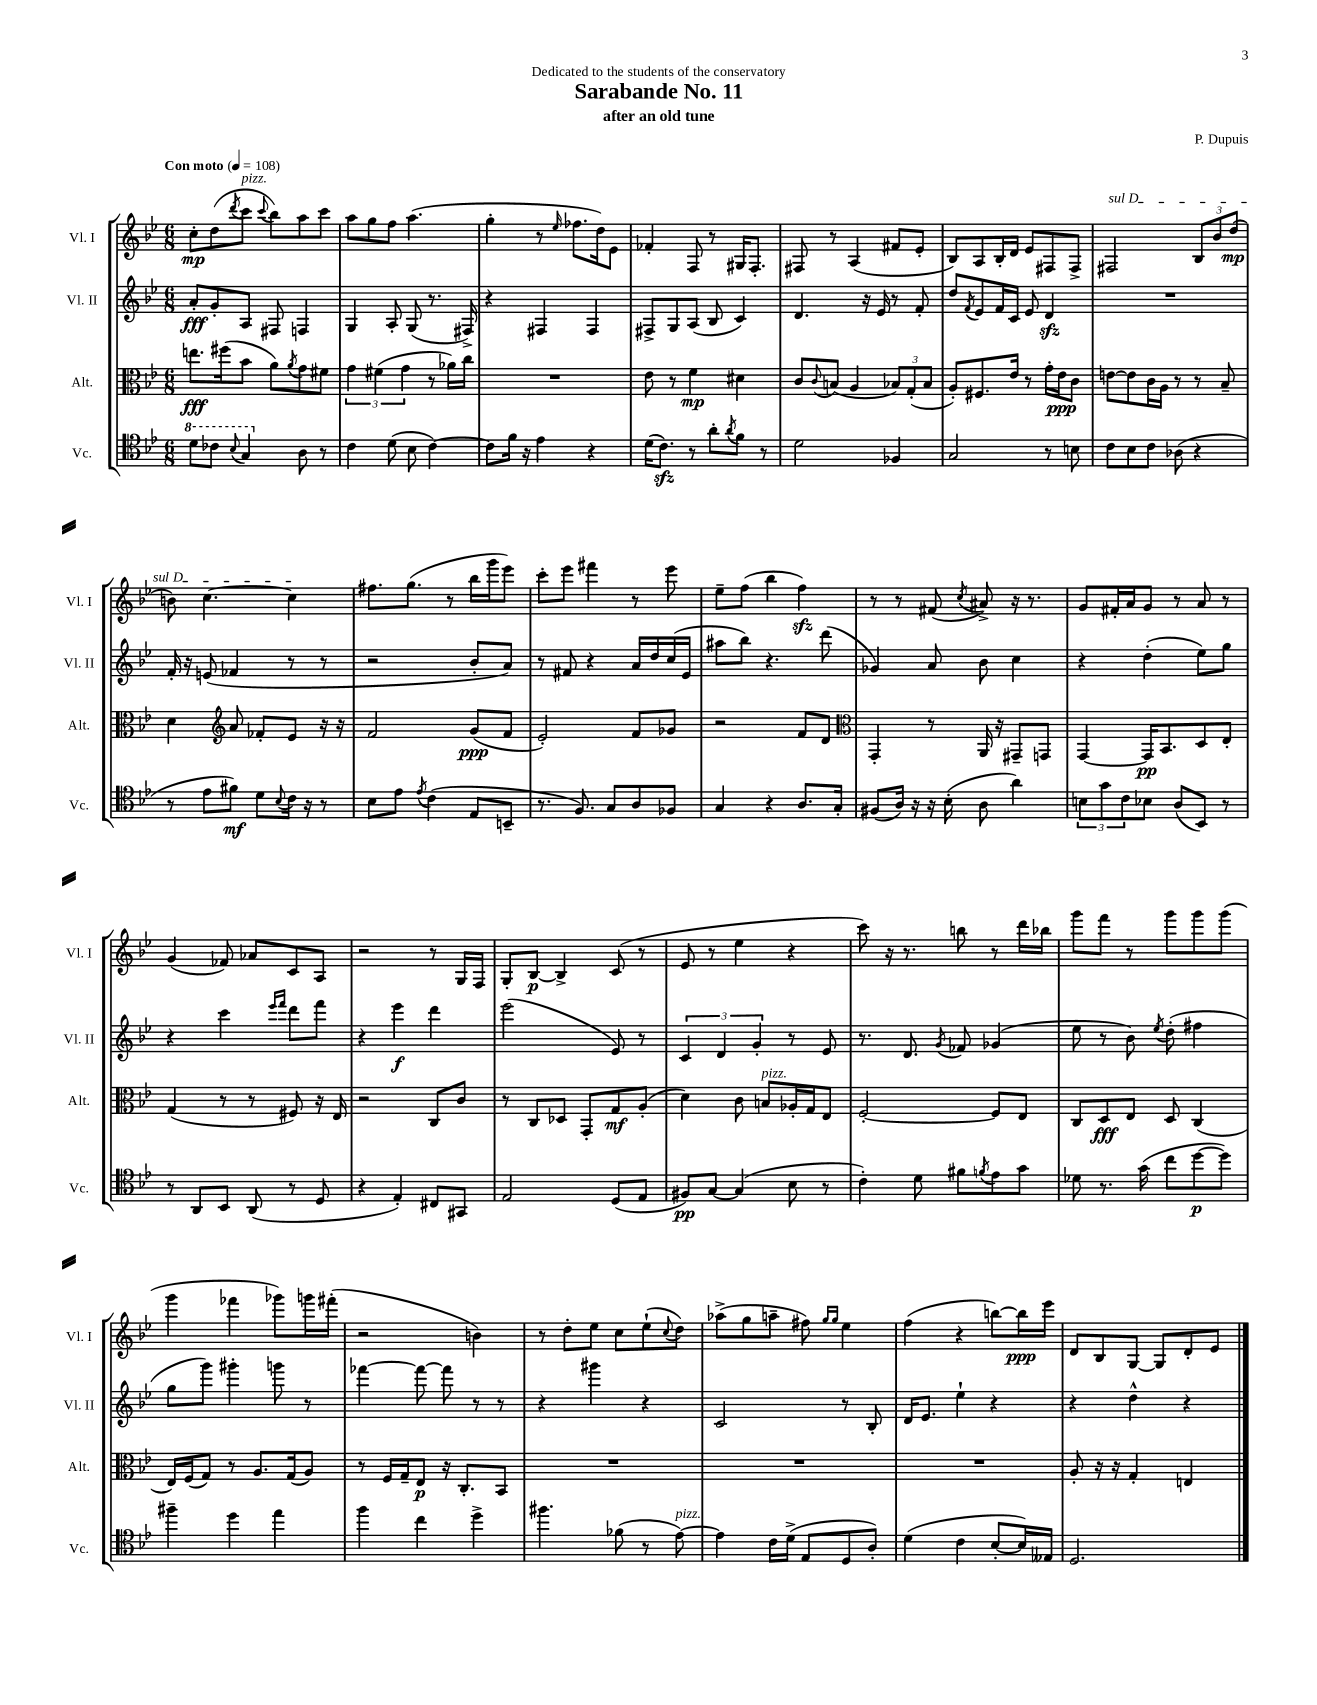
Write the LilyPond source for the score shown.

\header { title = "Sarabande No. 11" composer = "P. Dupuis" subtitle = "after an old tune" dedication = "Dedicated to the students of the conservatory" }
<<
\new StaffGroup <<
\new Staff = "s0" \with { instrumentName = "Vl. I" shortInstrumentName = "Vl. I" } {
    \clef treble \key bes \major \numericTimeSignature \time 6/8 \tempo "Con moto" 4 = 108
    c''8-.\mp d''8( \acciaccatura { d'''8 } c'''8^\markup { \italic "pizz." } \appoggiatura { c'''8 } bes''8) a''8 c'''8 |
    a''8 g''8 f''8 a''4.( |
    g''4-. r8 \grace { ees''16 } fes''8. d''16) ees'8 |
    fes'4-. f8 r8 gis16 f8.-. |
    fis8 r8 a4( fis'8 ees'8-. |
    bes8) a8 bes16-. d'16 ees'8 fis8 fis8-> |
    \once \override TextSpanner.bound-details.left.text = \markup { \italic "sul D" } fis2\startTextSpan \tuplet 3/2 { bes8 bes'8 d''8\mp( } |
    b'8) c''4.~ c''4\stopTextSpan |
    fis''8. g''8.( r8 bes''16 g'''16 ees'''8) |
    c'''8-. ees'''8 fis'''4 r8 ees'''8 |
    ees''8-- f''8( bes''4 f''4\sfz) |
    r8 r8 fis'8( \acciaccatura { c''8 } ais'8->) r16 r8. |
    g'8 fis'16-. a'16 g'8 r8 a'8 r8 |
    g'4( fes'8) aes'8 c'8 a8 |
    r2 r8 g16 f16 |
    g8-. bes8~\p bes4-> c'8( r8 |
    ees'8 r8 ees''4 r4 |
    c'''8) r16 r8. b''8 r8 d'''16 bes''16 |
    g'''8 f'''8 r8 g'''8 g'''8 g'''8( |
    g'''4 fes'''4 ges'''8) g'''16 fis'''16-.( |
    r2 b'4) |
    r8 d''8-. ees''8 c''8 ees''8-!( \appoggiatura { c''8 } d''8) |
    aes''8->( g''8 a''8-- fis''8) \grace { g''16 g''16 } ees''4 |
    f''4( r4 b''8~) b''16\ppp ees'''16 |
    d'8 bes8 g8~ g8 d'8-. ees'8 \bar "|." |
}
\new Staff = "s1" \with { instrumentName = "Vl. II" shortInstrumentName = "Vl. II" } {
    \clef treble \key bes \major \numericTimeSignature \time 6/8
    a'8-.\fff g'8-. a8 fis8 f4 |
    g4 a8-. g8( r8. fis16->) |
    r4 fis4 fis4 |
    fis8-> g8 a8( bes8 c'4) |
    d'4. r16 ees'16 r8 f'8-. |
    d''8 \acciaccatura { f'8 } ees'8 f'16 c'16 ees'8 d'4\sfz |
    R2. |
    f'16-. r16 e'8( fes'4 r8 r8 |
    r2 bes'8-. a'8) |
    r8 fis'8 r4 a'16 d''16 c''16( ees'16 |
    ais''8 bes''8) r4. d'''8( |
    ges'4) a'8 bes'8 c''4 |
    r4 d''4-.( ees''8) g''8 |
    r4 c'''4 \grace { ees'''16 f'''16 } d'''8 f'''8 |
    r4 ees'''4\f d'''4 |
    ees'''2( ees'8) r8 |
    \tuplet 3/2 { c'4 d'4 g'4-. } r8 ees'8 |
    r8. d'8. \acciaccatura { g'8 } fes'8 ges'4( |
    ees''8 r8 bes'8) \acciaccatura { ees''8 } d''8-.( fis''4 |
    g''8 g'''8) gis'''4-. g'''8 r8 |
    fes'''4~ fes'''8~ fes'''8 r8 r8 |
    r4 gis'''4 r4 |
    c'2 r8 bes8-. |
    d'16 ees'8. ees''4-! r4 |
    r4 d''4-^ r4 \bar "|." |
}
\new Staff = "s2" \with { instrumentName = "Alt." shortInstrumentName = "Alt." } {
    \clef alto \key bes \major \numericTimeSignature \time 6/8
    e''8.\fff fis''16( bes'8 a'8) \acciaccatura { a'8 } g'8 fis'8 |
    \tuplet 3/2 { g'4 fis'4( g'4 } r8 aes'16) c''16 |
    R2. |
    ees'8 r8 f'4\mp dis'4 |
    c'8 \appoggiatura { c'8 } b8( a4 \tuplet 3/2 { bes8) g8-.( bes8 } |
    a8-.) fis8. ees'16 r8 g'16-. ees'16\ppp c'8 |
    e'8~ e'8 c'16 a16 r8 r8 bes8-- |
    d'4 \clef treble a'8 fes'8-. ees'8 r16 r16 |
    f'2 g'8\ppp( f'8 |
    ees'2-.) f'8 ges'8 |
    r2 f'8 d'8 |
    \clef alto g,4-. r8 a,16 r16 gis,8-- g,8 |
    g,4~ g,16\pp bes,8. d8 ees8-. |
    g4( r8 r8 fis8) r16 ees16 |
    r2 c8 c'8 |
    r8 c8 des8 g,8-. g8\mf a8-.( |
    d'4) c'8 b8^\markup { \italic "pizz." } aes16-. g16 ees8 |
    f2~-. f8 ees8 |
    c8 d8\fff ees8 d8 c4( |
    ees16) f16( g8) r8 a8. g16( a8) |
    r8 f16 g16-- ees8\p r16 c8.-. bes,8 |
    R2. |
    R2. |
    R2. |
    a8-. r16 r16 g4-. e4 \bar "|." |
}
\new Staff = "s3" \with { instrumentName = "Vc." shortInstrumentName = "Vc." } {
    \clef tenor \key bes \major \numericTimeSignature \time 6/8
    \ottava #1 d''8 ces''8 \appoggiatura { bes'8 } g'4 \ottava #0 a8 r8 |
    c'4 d'8( bes8 c'4~) |
    c'8 f'16 r16 ees'4 r4 |
    d'16( c'8.\sfz) r8 a'8-. \acciaccatura { a'8 } f'8 r8 |
    d'2 fes4 |
    g2 r8 b8 |
    c'8 bes8 c'8 aes8( r4 |
    r8 ees'8 fis'8\mf) d'8 \appoggiatura { bes8 } c'16 r16 r8 |
    bes8 ees'8 \acciaccatura { ees'8 } c'4( ees8 b,8-- |
    r8. f8.) g8 a8 fes8 |
    g4 r4 a8. g16-. |
    fis8( a16) r16 r16 bes16-.( a8 a'4) |
    \tuplet 3/2 { b8 g'8 c'8 } bes8 a8( bes,8) r8 |
    r8 a,8 bes,8 a,8( r8 d8 |
    r4 ees4-.) cis8 gis,8 |
    ees2 d8( ees8 |
    fis8\pp) g8~ g4( bes8 r8 |
    c'4-.) d'8 fis'8 \acciaccatura { f'8 } ees'8 g'8 |
    des'8 r8. g'16( c''8 d''8~\p d''8) |
    fis''4-- d''4 ees''4 |
    f''4 c''4 d''4-> |
    fis''4. fes'8( r8 ees'8~^\markup { \italic "pizz." }) |
    ees'4 c'16 d'16->( ees8 d8 a8-.) |
    d'4( c'4 bes8~-. bes16) eeses16 |
    d2. \bar "|." |
}
>>
>>
\layout { \context { \Score \remove "Bar_number_engraver" } }
